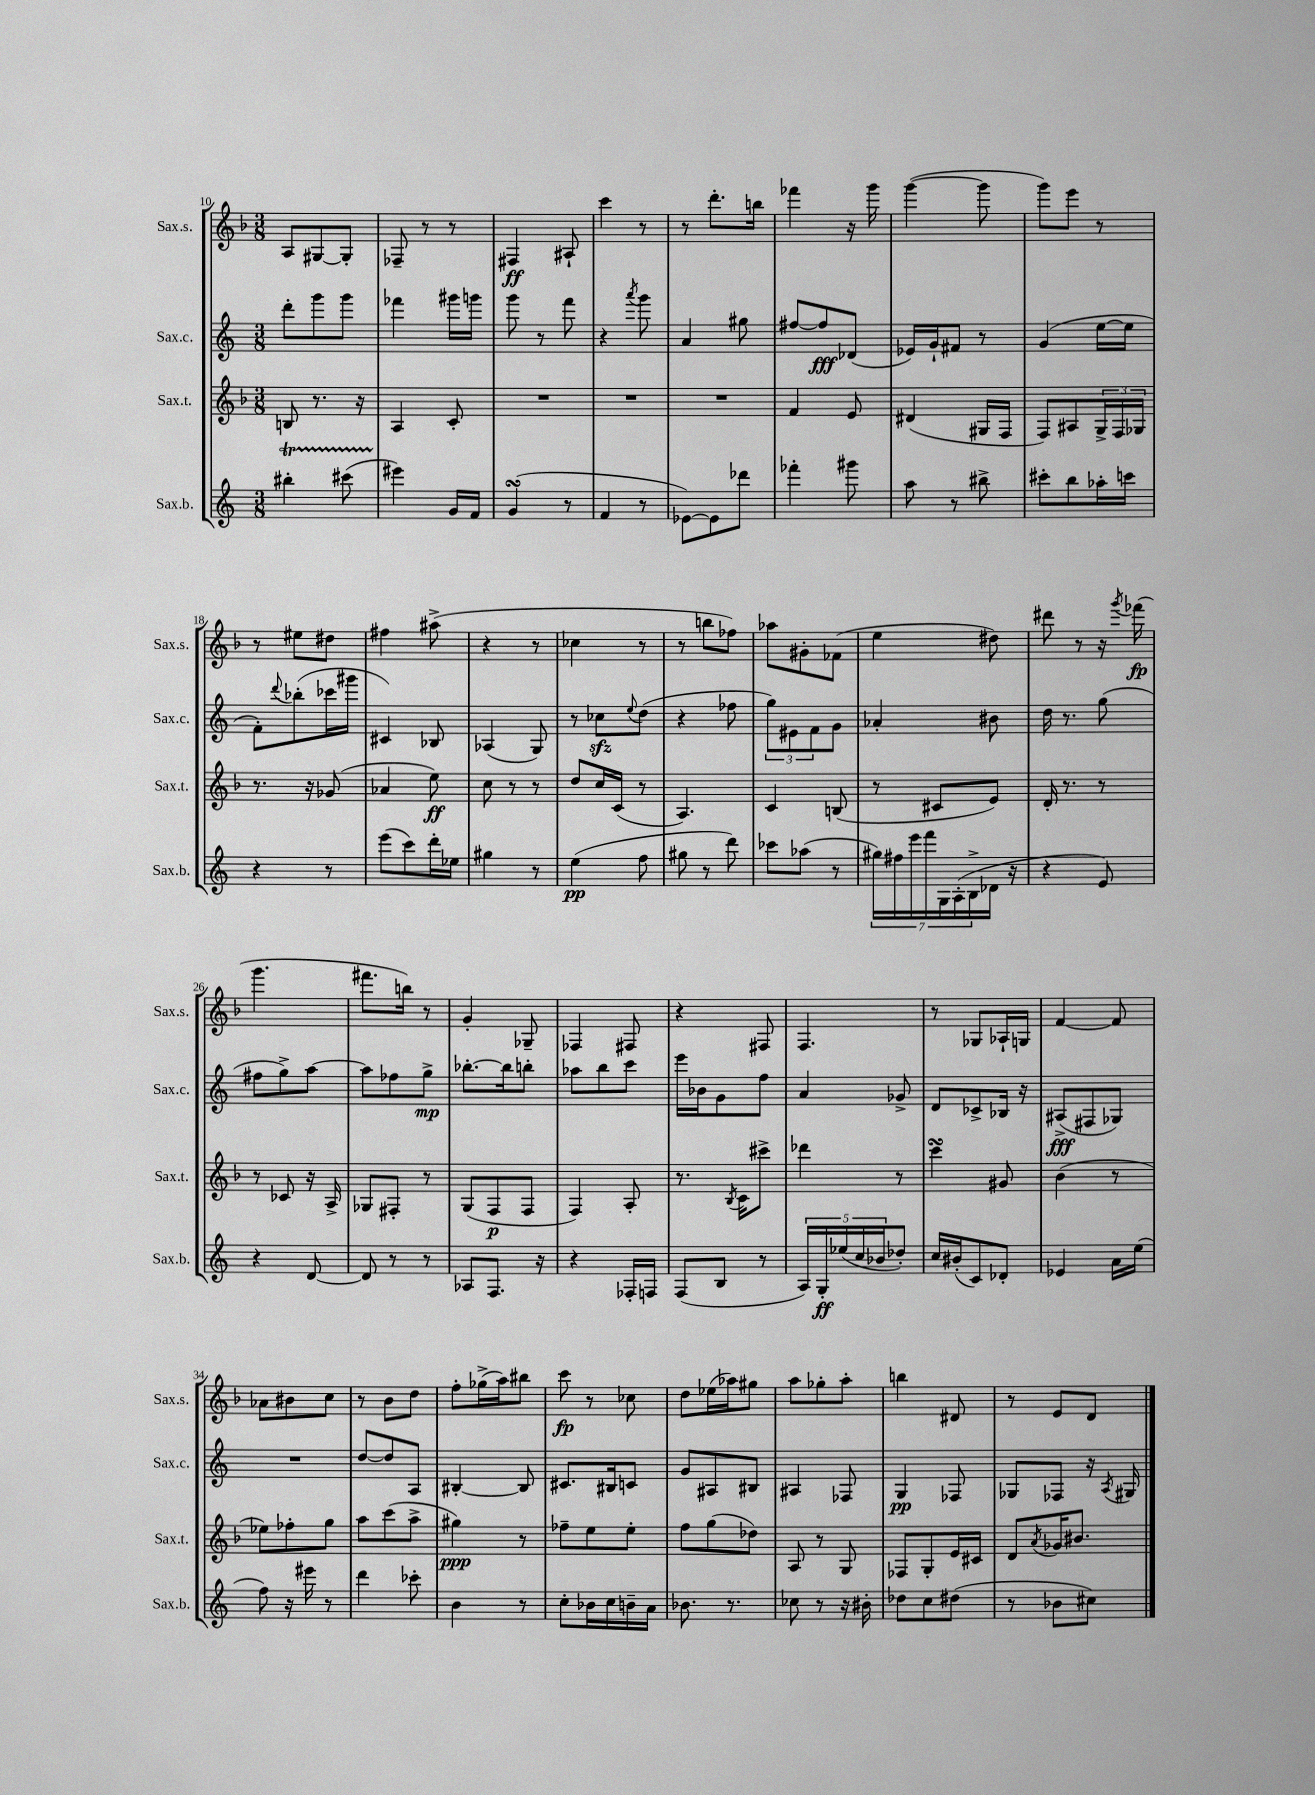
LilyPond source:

<<
\new StaffGroup <<
\new Staff = "s0" \with { instrumentName = "Sax.s." shortInstrumentName = "Sax.s." } {
    \clef treble \key f \major \numericTimeSignature \time 3/8
    a8 gis8~ gis8-. |
    fes8-- r8 r8 |
    fis4\ff ais8-! |
    c'''4 r8 |
    r8 d'''8.-. b''16 |
    fes'''4 r16 g'''16 |
    g'''4~( g'''8 |
    g'''8) e'''8 r8 |
    r8 eis''8 dis''8 |
    fis''4 ais''8->( |
    r4 r8 |
    ces''4 r8 |
    r8 b''8 fes''8) |
    aes''8 gis'8-. fes'8( |
    e''4 dis''8) |
    dis'''8 r8 r16 \acciaccatura { g'''8 } fes'''16\fp( |
    g'''4. |
    fis'''8. b''16) r8 |
    g'4-. ges8-- |
    fes4 fis8 |
    r4 fis8 |
    f4. |
    r8 ges8 aes16-! g16 |
    f'4~ f'8 |
    aes'8 bis'8 c''8 |
    r8 bes'8 d''8 |
    f''8-. ges''16->( a''16) bis''8 |
    c'''8\fp r8 ces''8 |
    d''8 ees''16( aes''16) gis''8 |
    a''8 ges''8-. a''8-. |
    b''4 dis'8 |
    r8 e'8 d'8 \bar "|." |
}
\new Staff = "s1" \with { instrumentName = "Sax.c." shortInstrumentName = "Sax.c." } {
    \clef treble \key c \major \numericTimeSignature \time 3/8
    d'''8-. g'''8 g'''8 |
    fes'''4 gis'''16 g'''16 |
    g'''8 r8 f'''8 |
    r4 \acciaccatura { a'''8 } g'''8 |
    a'4 gis''8 |
    fis''8~ fis''8\fff des'8( |
    ees'16) g'16-! fis'8 r8 |
    g'4( e''16~ e''16 |
    f'8-.) \appoggiatura { d'''8 } bes''8-.( ces'''16 gis'''16 |
    cis'4) bes8 |
    aes4( g8) |
    r8 ces''8\sfz \appoggiatura { e''8 } d''8( |
    r4 fes''8 |
    \tuplet 3/2 { g''8) eis'8 f'8 } g'8 |
    aes'4-. bis'8 |
    d''16 r8. g''8( |
    fis''8 g''8->) a''8~ |
    a''8 fes''8 g''8->\mp |
    bes''8.~-. bes''16 b''8-. |
    aes''8 b''8 c'''8 |
    e'''16 bes'16 g'8 f''8 |
    a'4 ges'8-> |
    d'8 ces'8-> bes16 r16 |
    ais8->\fff( fis8 ges8) |
    R4. |
    d''8~ d''8 a8 |
    bis4~-. bis8 |
    cis'8. bis16 c'8 |
    g'8 ais8 bis8 |
    ais4 fes8 |
    g4\pp fes8 |
    ges8 fes8 r16 \acciaccatura { a8 } gis16 \bar "|." |
}
\new Staff = "s2" \with { instrumentName = "Sax.t." shortInstrumentName = "Sax.t." } {
    \clef treble \key f \major \numericTimeSignature \time 3/8
    b8 r8. r16 |
    a4 c'8-. |
    R4. |
    R4. |
    R4. |
    f'4 e'8 |
    dis'4( gis16 f16 |
    f8) ais8 \tuplet 3/2 { g16-> f16 ges16 } |
    r8. r16 ges'8( |
    aes'4 e''8\ff) |
    c''8 r8 r8 |
    d''8 c''16 c'16( r8 |
    a4.) |
    c'4 b8( |
    r8 cis'8 e'8) |
    d'16-. r8. r8 |
    r8 ces'8 r16 a16-> |
    ges8 fis8-. r8 |
    g8( f8\p f8 |
    f4) a8-. |
    r8. \acciaccatura { bes8 } c'16 cis'''8-> |
    des'''4 r8 |
    c'''4\turn gis'8 |
    bes'4( r8 |
    ees''8) fes''8-. g''8 |
    a''8 c'''8( a''8-> |
    gis''4\ppp) r8 |
    fes''8-- e''8 e''8-. |
    f''8 g''8( des''8) |
    a8 r8 g8 |
    fes8 g8-. e'16 cis'16 |
    d'8 \acciaccatura { a'8 } ges'16 bis'8. \bar "|." |
}
\new Staff = "s3" \with { instrumentName = "Sax.b." shortInstrumentName = "Sax.b." } {
    \clef treble \key c \major \numericTimeSignature \time 3/8
    bis''4-.\startTrillSpan cis'''8( |
    eis'''4\stopTrillSpan) g'16 f'16 |
    g'4\turn( r8 |
    f'4 r8 |
    ees'8~) ees'8 des'''8 |
    fes'''4-. gis'''8 |
    a''8 r8 bis''8-> |
    cis'''8-. b''8 aes''16-. c'''16 |
    r4 r8 |
    e'''8( c'''8) d'''16-. ees''16 |
    gis''4 r8 |
    e''4\pp( f''8 |
    gis''8 r8 d'''8) |
    ces'''8 aes''8( r8 |
    \tuplet 7/4 { gis''16) fis''16 e'''16 f'''16 g16 a16-.( b16-> } des'16 r16 |
    r4 e'8) |
    r4 d'8~ |
    d'8 r8 r8 |
    aes8 f8. r16 |
    r4 fes16-. f16 |
    f8( b8 r8 |
    \tuplet 5/4 { a16) g16-.\ff ees''16( c''16 bes'16 } des''8-.) |
    c''16 bis'16-.( c'8) des'8-. |
    ees'4 a'16 e''16( |
    f''8) r16 eis'''16 r8 |
    d'''4 ces'''8-. |
    b'4 r8 |
    c''8-. bes'16 c''16 b'16-- a'16 |
    bes'8. r8. |
    ces''8 r8 r16 bis'16-. |
    des''8 c''8 dis''8( |
    r8 bes'8 cis''8) \bar "|." |
}
>>
>>
\layout { \context { \Score currentBarNumber = #10 } }
